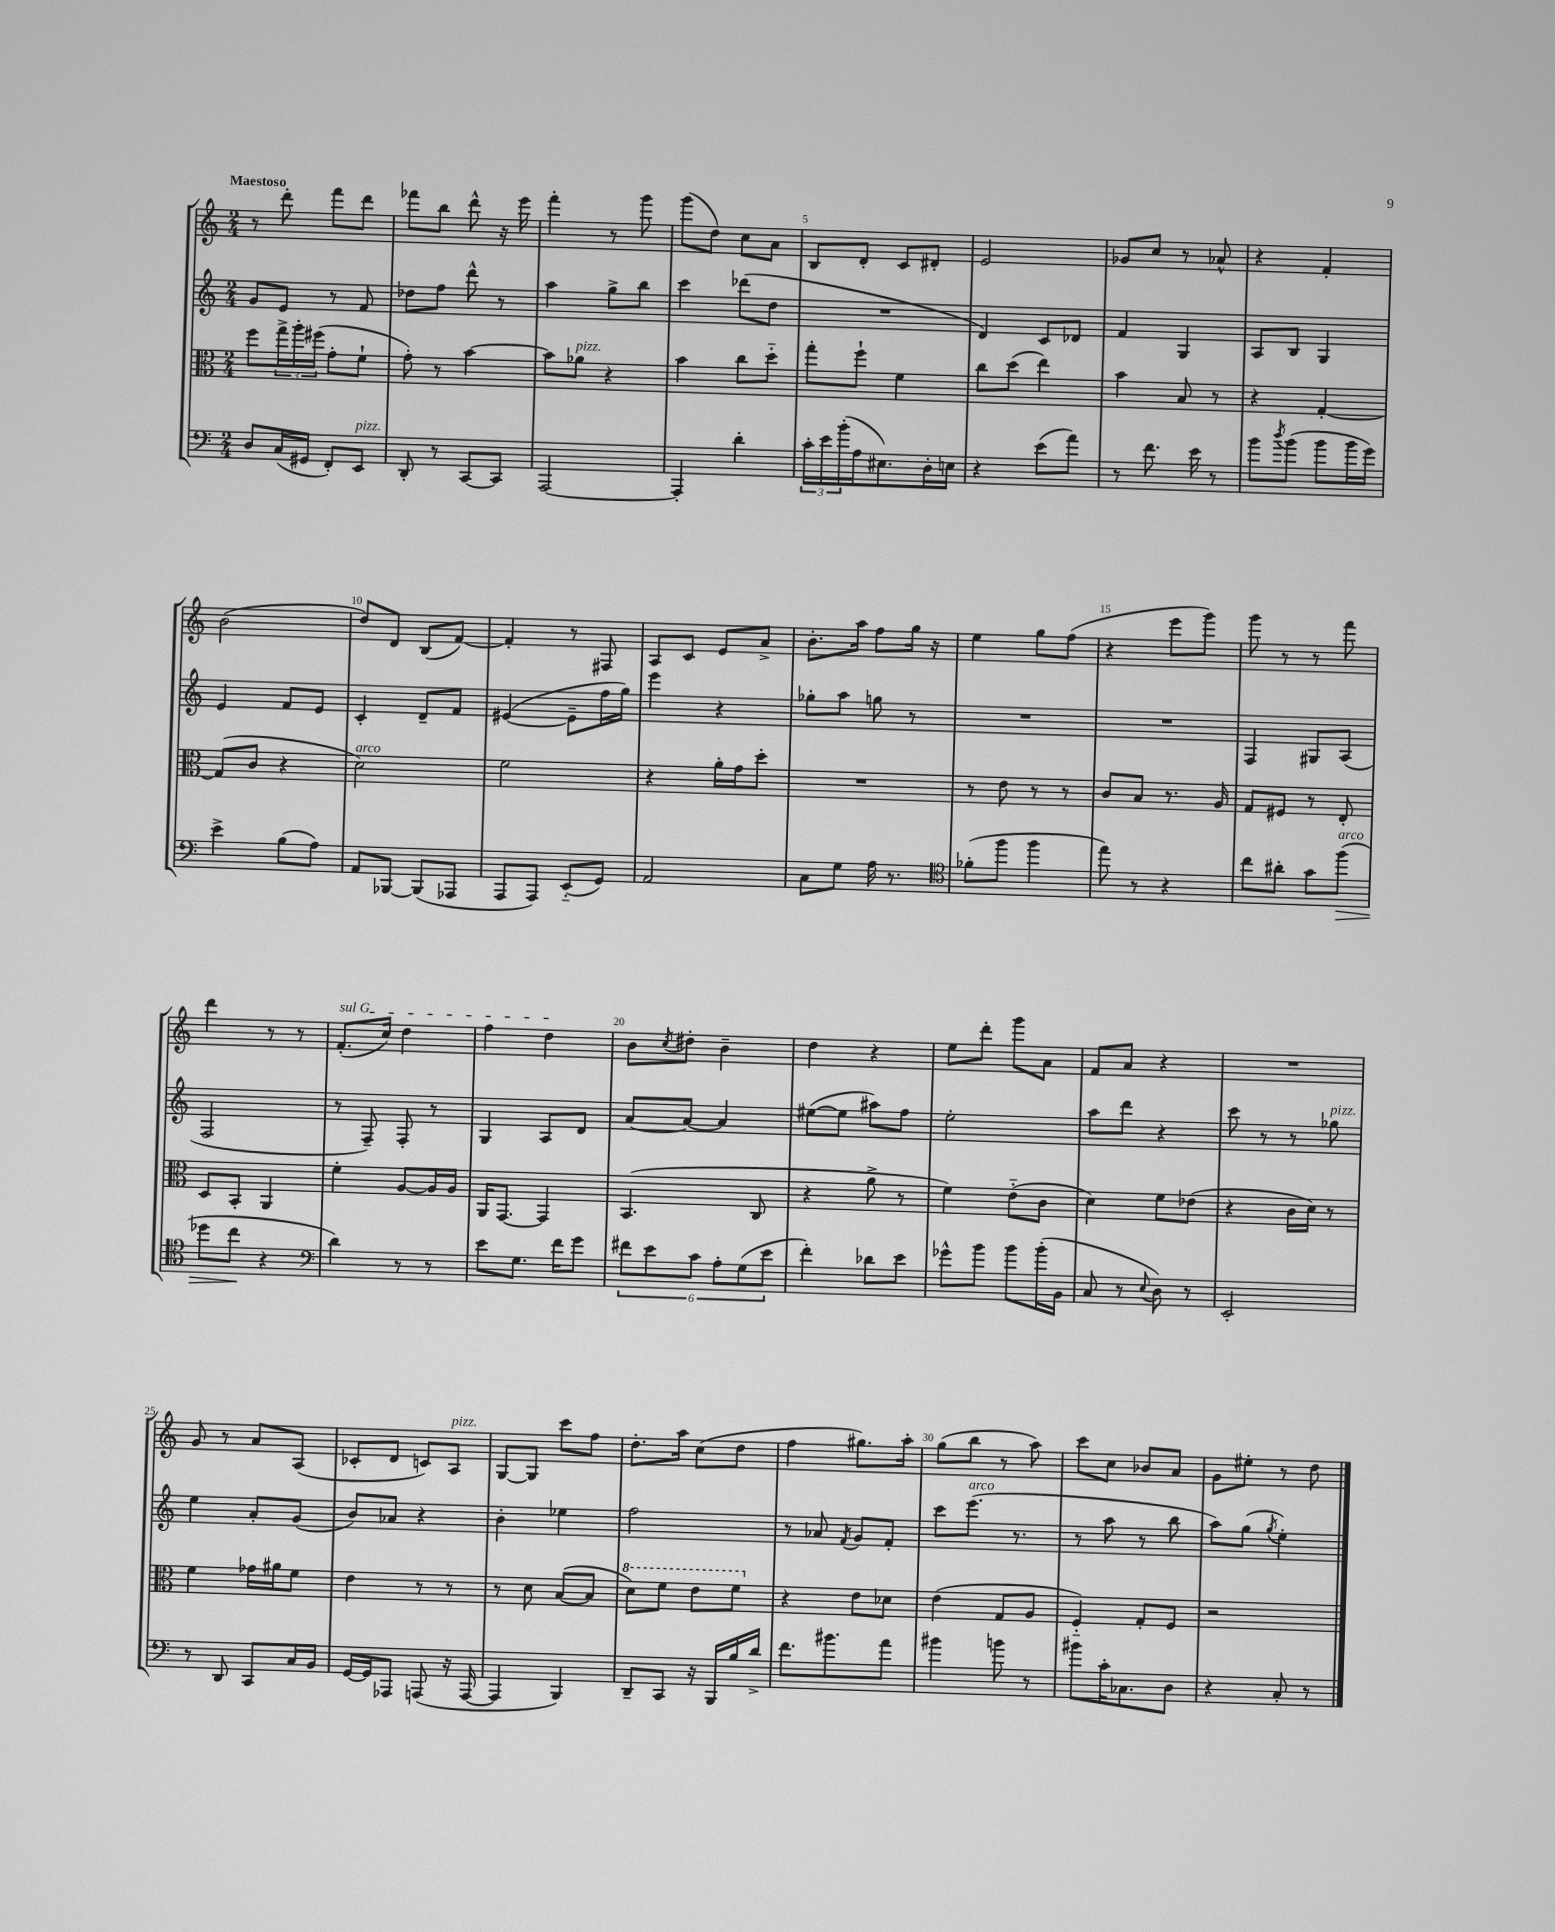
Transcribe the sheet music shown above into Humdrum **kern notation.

**kern	**dynam	**kern	**kern	**kern
*part4	*part4	*part3	*part2	*part1
*staff4	*staff4	*staff3	*staff2	*staff1
*clefF4	*	*clefC3	*clefG2	*clefG2
*k[]	*	*k[]	*k[]	*k[]
*M2/4	*	*M2/4	*M2/4	*M2/4
=1	=1	=1	=1	=1
!	!	!	!	!LO:TX:a:B:t=Maestoso
8D/L	.	8ff\L	8g/L	8r
(16C/L	.	24gg^\L	8e/J	8ddd'\
.	.	24aa'\	.	.
16GG#X/JJ	.	.	.	.
.	.	(24ff#X\JJ	.	.
8FF'/L)	.	8g'\L	8r	8fff\L
!LO:TX:a:i:t=pizz.	!	!	!	!
8EE/J	.	8f`\J	8f/	8ddd\J
=2	=2	=2	=2	=2
8DD'/	.	8g'\)	8dd-X\L	8fff-X\L
8r	.	8r	8ff\J	8bb\J
[8CC/L	.	[4b\	8ddd^^\	8ddd^^\
8CC/J]	.	.	8r	16r
.	.	.	.	16eee\
=3	=3	=3	=3	=3
[2AAA/	.	8b\L]	4aa\	4fff'\
!	!	!LO:TX:a:i:t=pizz.	!	!
.	.	8a-X\J	.	.
.	.	4r	8gg^\L	8r
.	.	.	8bb\J	8ggg\
=4	=4	=4	=4	=4
4AAA'/]	.	4b\	4ccc\	(8ggg\L
.	.	.	.	8dd\J)
4d'\	.	8cc\L	(8ddd-X\L	8cc\L
.	.	8dd\J	8dd\J	8a\J
=5	=5	=5	=5	=5
24c'\LL	.	8gg'\L	2r	8B/L
24e\	.	.	.	.
(24b'\	.	.	.	.
16A\J	.	8ff`\J	.	8d'/J
8.E#X\)	.	.	.	.
.	.	4f\	.	8c/L
16D'\L	.	.	.	8d#X'/J
16En\JJ	.	.	.	.
=6	=6	=6	=6	=6
4r	.	8cc\L	4d/)	2e/
.	.	(8dd\J	.	.
(8e\L	.	4ee\)	8c/L	.
8a\J)	.	.	8d-X/J	.
=7	=7	=7	=7	=7
8r	.	4b\	4f/	8g-X/L
8.f\	.	.	.	8cc/J
.	.	8B/	4G/	8r
16e\	.	.	.	.
8r	.	8r	.	8a-X^^/
=8	=8	=8	=8	=8
8b\L	.	4r	8A/L	4r
8qdd/	.	.	.	.
(8b\J	.	.	8B/J	.
8b\L	.	[4G'/	4G/	4f'/
16b\L	.	.	.	.
16g\JJ)	.	.	.	.
!!LO:LB:g=z
=9	=9	=9	=9	=9
4e^\	.	(8G/L]	4e/	(2b\
.	.	8c/J	.	.
(8B\L	.	4r	8f/L	.
8A\J)	.	.	8e/J	.
=10	=10	=10	=10	=10
!	!	!LO:TX:a:i:t=arco	!	!
8AA/L	.	2d\)	4c'/	8dd/L)
[8BBB-X/J	.	.	.	8d/J
(8BBB-/L]	.	.	8d~/L	(8B/L
8AAA-X/J	.	.	8f/J	[8f/J)
=11	=11	=11	=11	=11
8AAA/L	.	2f\	([4e#X/	4f'/]
8AAA/J)	.	.	.	.
(8EE/L	.	.	8e#~\L]	8r
8GG/J)	.	.	16ff\L	8F#X/
.	.	.	16gg\JJ)	.
=12	=12	=12	=12	=12
2AA/	.	4r	4eee\	8A/L
.	.	.	.	8c/J
.	.	16a'\LL	4r	8e/L
.	.	16g\J	.	.
.	.	8dd'\J	.	8a^/J
=13	=13	=13	=13	=13
8C\L	.	2r	8gg-X'\L	8.b'\L
8G\J	.	.	8aa\J	.
.	.	.	.	16aa\Jk
16A\	.	.	8ggn\	8ff\L
8.r	.	.	.	.
.	.	.	8r	16gg\Jk
.	.	.	.	16r
=14	=14	=14	=14	=14
*clefC4	*	*	*	*
(8f-X'\L	.	8r	2r	4ee\
8ff\J	.	8e\	.	.
4ff\	.	8r	.	8gg\L
.	.	8r	.	(8ff\J
=15	=15	=15	=15	=15
8ee\)	.	8c/L	2r	4r
8r	.	8B/J	.	.
4r	.	8.r	.	8eee\L
.	.	.	.	8ggg\J)
.	.	16A/	.	.
=16	=16	=16	=16	=16
8cc\L	.	8G/L	4F/	8ggg\
8a#X'\J	.	8F#X/J	.	8r
8g\L	.	8r	8G#X/L	8r
!LO:TX:a:i:t=arco	!	!	!	!
!	!LO:HP:b	!	!	!
(8ff\J	>	8E'/	(8A/J	8fff\
!!LO:LB:g=z
=17	=17	=17	=17	=17
8dd-X\L	.	8D/L	2F/	4ddd\
8cc\J	.	8BB'/J	.	.
4r	]	4AA/	.	8r
.	.	.	.	8r
=18	=18	=18	=18	=18
*clefF4	*	*	*	*
!	!	!	!	!LO:TX:a:i:t=sul G
4d\)	.	4f'\	8r	(8.f'/L
.	.	.	8F~/)	.
.	.	.	.	16cc/Jk)
8r	.	[8A/L	8F'/	4dd\
8r	.	16A/L]	8r	.
.	.	16A/JJ	.	.
=19	=19	=19	=19	=19
8e\L	.	16AA/KL	4G/	4ff\
.	.	[8.GG/J	.	.
8.G\J	.	.	.	.
.	.	4GG/]	8A/L	4dd\
16f\KL	.	.	.	.
8g\J	.	.	8d/J	.
=20	=20	=20	=20	=20
12f#X\L	.	(4.BB/	[8a/L	8b\L
12e\	.	.	.	.
.	.	.	.	8qcc/
.	.	.	8a/J_	8dd#X'\J
12c\J	.	.	.	.
12A'\L	.	.	4a/]	4b~\
(12G\	.	.	.	.
.	.	8C/	.	.
12e\J	.	.	.	.
=21	=21	=21	=21	=21
4f'\)	.	4r	([8ee#X\L	4dd\
.	.	.	8ee#\J]	.
8d-X\L	.	8a^\	8aa#X\L)	4r
8e\J	.	8r	8ff\J	.
=22	=22	=22	=22	=22
8g-X^^\L	.	4f\)	2ee'\	8ee\L
8b\J	.	.	.	8ddd'\J
8b\L	.	(8e\L	.	8ggg\L
(16b'\L	.	8c\J	.	8a\J
16BB\JJ	.	.	.	.
=23	=23	=23	=23	=23
8C/	.	4d\)	8aa\L	8f/L
8r	.	.	8ddd\J	8a/J
8qqE/	.	.	.	.
8D\)	.	8f\L	4r	4r
8r	.	(8e-X\J	.	.
=24	=24	=24	=24	=24
2EE'/	.	4r	8ccc\	2r
.	.	.	8r	.
.	.	16c\LL	8r	.
.	.	16d\JJ)	.	.
!	!	!	!LO:TX:a:i:t=pizz.	!
.	.	8r	8gg-X\	.
!!LO:LB:g=z
=25	=25	=25	=25	=25
8r	.	4f\	4ee\	8g/
8DD/	.	.	.	8r
8CC/L	.	16g-X\LL	8a'/L	8a/L
.	.	16a#X\J	.	.
16C/L	.	8f\J	(8g/J	(8A/J
16BB/JJ	.	.	.	.
=26	=26	=26	=26	=26
[16GG/LL	.	4e\	8b/L)	8c-X'/L
16GG/J]	.	.	.	.
8AAA-X/J	.	.	8a-X/J	8d/J
(8AAAn/	.	8r	4r	8cn/L)
!	!	!	!	!LO:TX:a:i:t=pizz.
16r	.	8r	.	8A/J
[16AAA/	.	.	.	.
=27	=27	=27	=27	=27
4AAA/]	.	8r	4b'\	[8G/L
.	.	8d\	.	8G/J]
4BBB/)	.	([8B/L	4ee-X\	8ccc\L
.	.	8B/J]	.	8ff\J
=28	=28	=28	=28	=28
*	*	*8va	*	*
8DD~/L	.	8dd\L)	2ff\	8.dd'\L
8CC/J	.	8ff\J	.	.
.	.	.	.	16aa\Jk
16r	.	8ee\L	.	(8cc\L
16BBB/LL	.	.	.	.
16B/	.	8ff\J	.	8dd\J
16d^/JJ	.	.	.	.
=29	=29	=29	=29	=29
*	*	*X8va	*	*
8.f\L	.	4r	8r	4ff\
.	.	.	8a-X/	.
8.b#X\	.	.	.	.
.	.	.	8qf/	.
.	.	8e\L	8g/L	8.gg#X\L)
8a\J	.	8d-X\J	8f'/J	.
.	.	.	.	16aa'\Jk
=30	=30	=30	=30	=30
4b#X\	.	(4e\	8ccc\L	(8gg\L
!	!	!	!LO:TX:a:i:t=arco	!
.	.	.	(8.eee\J	8bb\J
8bn\	.	8G/L	.	8r
.	.	.	8.r	.
8r	.	8A/J	.	8aa\)
=31	=31	=31	=31	=31
8b#X\L	.	4F/)	8r	8ccc\L
16c'\K	.	.	8aa\	8cc\J
8.C-X\	.	.	.	.
.	.	8G'/L	8r	8b-X/L
8D\J	.	8F/J	8bb\	8a/J
=32	=32	=32	=32	=32
4r	.	2r	8aa\L)	8g\L
.	.	.	(8gg\J	8ee#X'\J
.	.	.	8qgg/	.
8C'/	.	.	4ee'\)	8r
8r	.	.	.	8dd\
==	==	==	==	==
*-	*-	*-	*-	*-
